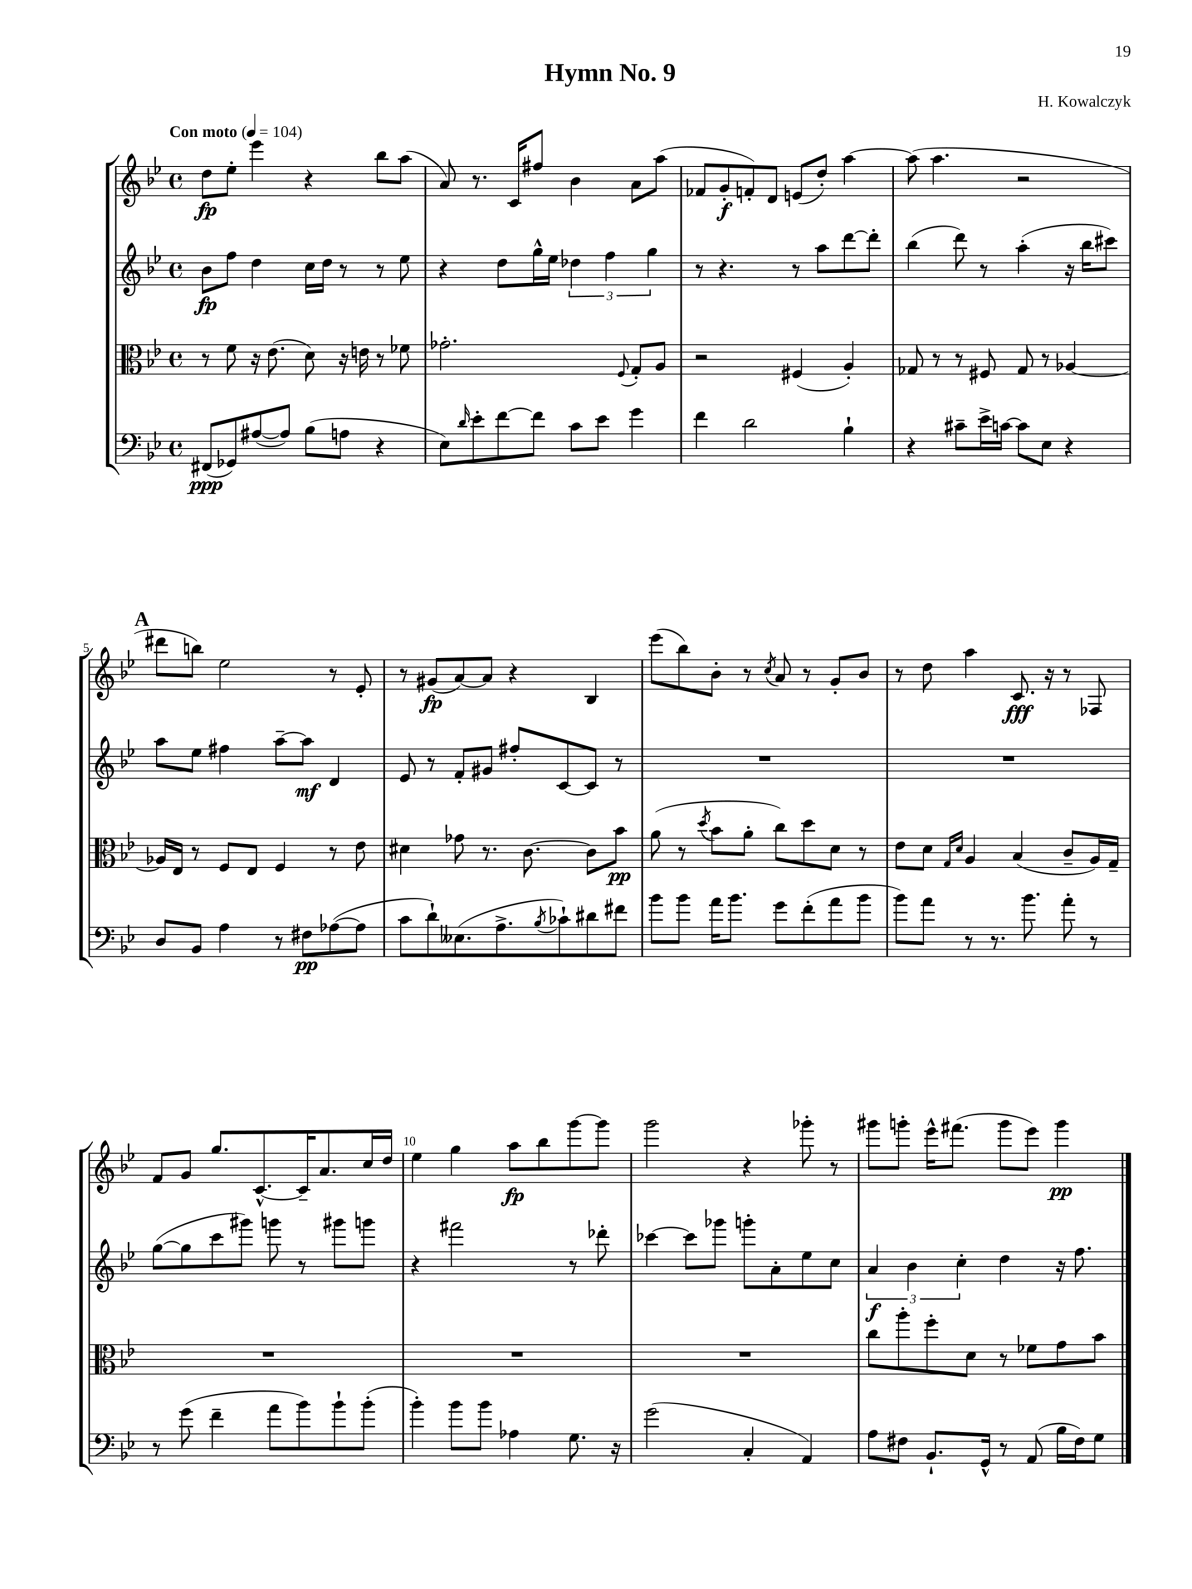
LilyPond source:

\header { title = "Hymn No. 9" composer = "H. Kowalczyk" }
<<
\new StaffGroup <<
\new Staff = "s0" {
    \clef treble \key bes \major \defaultTimeSignature \time 4/4 \tempo "Con moto" 4 = 104
    d''8\fp ees''8-. ees'''4 r4 bes''8 a''8( |
    a'8) r8. c'16 fis''8 bes'4 a'8 a''8( |
    fes'8 g'8-.\f f'8-.) d'8 e'8( d''8-.) a''4~ |
    a''8( a''4. r2 |
    \mark \markup { \bold "A" } dis'''8 b''8) ees''2 r8 ees'8-. |
    r8 gis'8\fp( a'8~) a'8 r4 bes4 |
    ees'''8( bes''8) bes'8-. r8 \acciaccatura { c''8 } a'8 r8 g'8-. bes'8 |
    r8 d''8 a''4 c'8.\fff r16 r8 fes8 |
    f'8 g'8 g''8. c'8.~-^ c'16-- a'8. c''16 d''16 |
    ees''4 g''4 a''8\fp bes''8 g'''8~ g'''8 |
    g'''2 r4 ges'''8-. r8 |
    gis'''8 g'''8-. ees'''16-^ fis'''8.( g'''8 ees'''8) g'''4\pp \bar "|." |
}
\new Staff = "s1" {
    \clef treble \key bes \major \defaultTimeSignature \time 4/4
    bes'8\fp f''8 d''4 c''16 d''16 r8 r8 ees''8 |
    r4 d''8 g''16-^ ees''16 \tuplet 3/2 { des''4 f''4 g''4 } |
    r8 r4. r8 a''8 d'''8~ d'''8-. |
    bes''4( d'''8) r8 a''4-.( r16 bes''16 cis'''8) |
    \mark \markup { \bold "A" } a''8 ees''8 fis''4 a''8~-- a''8\mf d'4 |
    ees'8 r8 f'8-. gis'8 fis''8-. c'8~ c'8 r8 |
    R1 |
    R1 |
    g''8~( g''8 c'''8 gis'''8) g'''8 r8 gis'''8 g'''8 |
    r4 fis'''2 r8 des'''8-. |
    ces'''4~ ces'''8 ges'''8 g'''8-. a'8-. ees''8 c''8 |
    \tuplet 3/2 { a'4\f bes'4 c''4-. } d''4 r16 f''8. \bar "|." |
}
\new Staff = "s2" {
    \clef alto \key bes \major \defaultTimeSignature \time 4/4
    r8 f'8 r16 ees'8.( d'8) r16 e'16 r8 fes'8 |
    ges'2.-. \appoggiatura { f8 } g8-. a8 |
    r2 fis4( a4-.) |
    ges8 r8 r8 fis8 ges8 r8 aes4~ |
    \mark \markup { \bold "A" } aes16 ees16 r8 f8 ees8 f4 r8 ees'8 |
    dis'4 ges'8 r8. c'8.~ c'8 bes'8\pp |
    a'8( r8 \acciaccatura { d''8 } bes'8 a'8-. c''8) d''8 d'8 r8 |
    ees'8 d'8 \grace { g16 d'16 } a4 bes4( c'8-- a16) g16-- |
    R1 |
    R1 |
    R1 |
    c''8 a''8-. f''8-. d'8 r8 fes'8 g'8 bes'8 \bar "|." |
}
\new Staff = "s3" {
    \clef bass \key bes \major \defaultTimeSignature \time 4/4
    fis,8\ppp( ges,8) ais8~( ais8) bes8( a8 r4 |
    ees8) \grace { d'16 } ees'8-. f'8~ f'8 c'8 ees'8 g'4 |
    f'4 d'2 bes4-! |
    r4 cis'8-- ees'16-> c'16~ c'8 ees8 r4 |
    \mark \markup { \bold "A" } d8 bes,8 a4 r8 fis8\pp aes8~( aes8 |
    c'8 d'8-!) eeses8.( a8.-> \acciaccatura { bes8 } ces'8-!) dis'8 fis'8 |
    bes'8 bes'8 a'16 bes'8. g'8 f'8-.( a'8 bes'8 |
    bes'8) a'8 r8 r8. bes'8. a'8-. r8 |
    r8 g'8( f'4-- a'8 bes'8) bes'8-! bes'8-.( |
    bes'4-.) bes'8 bes'8 aes4 g8. r16 |
    g'2( c4-. a,4) |
    a8 fis8 bes,8.-! g,16-^ r8 a,8( bes16 fis16) g8 \bar "|." |
}
>>
>>
\layout { \context { \Score \override BarNumber.break-visibility = ##(#f #t #t) barNumberVisibility = #(every-nth-bar-number-visible 5) } }
